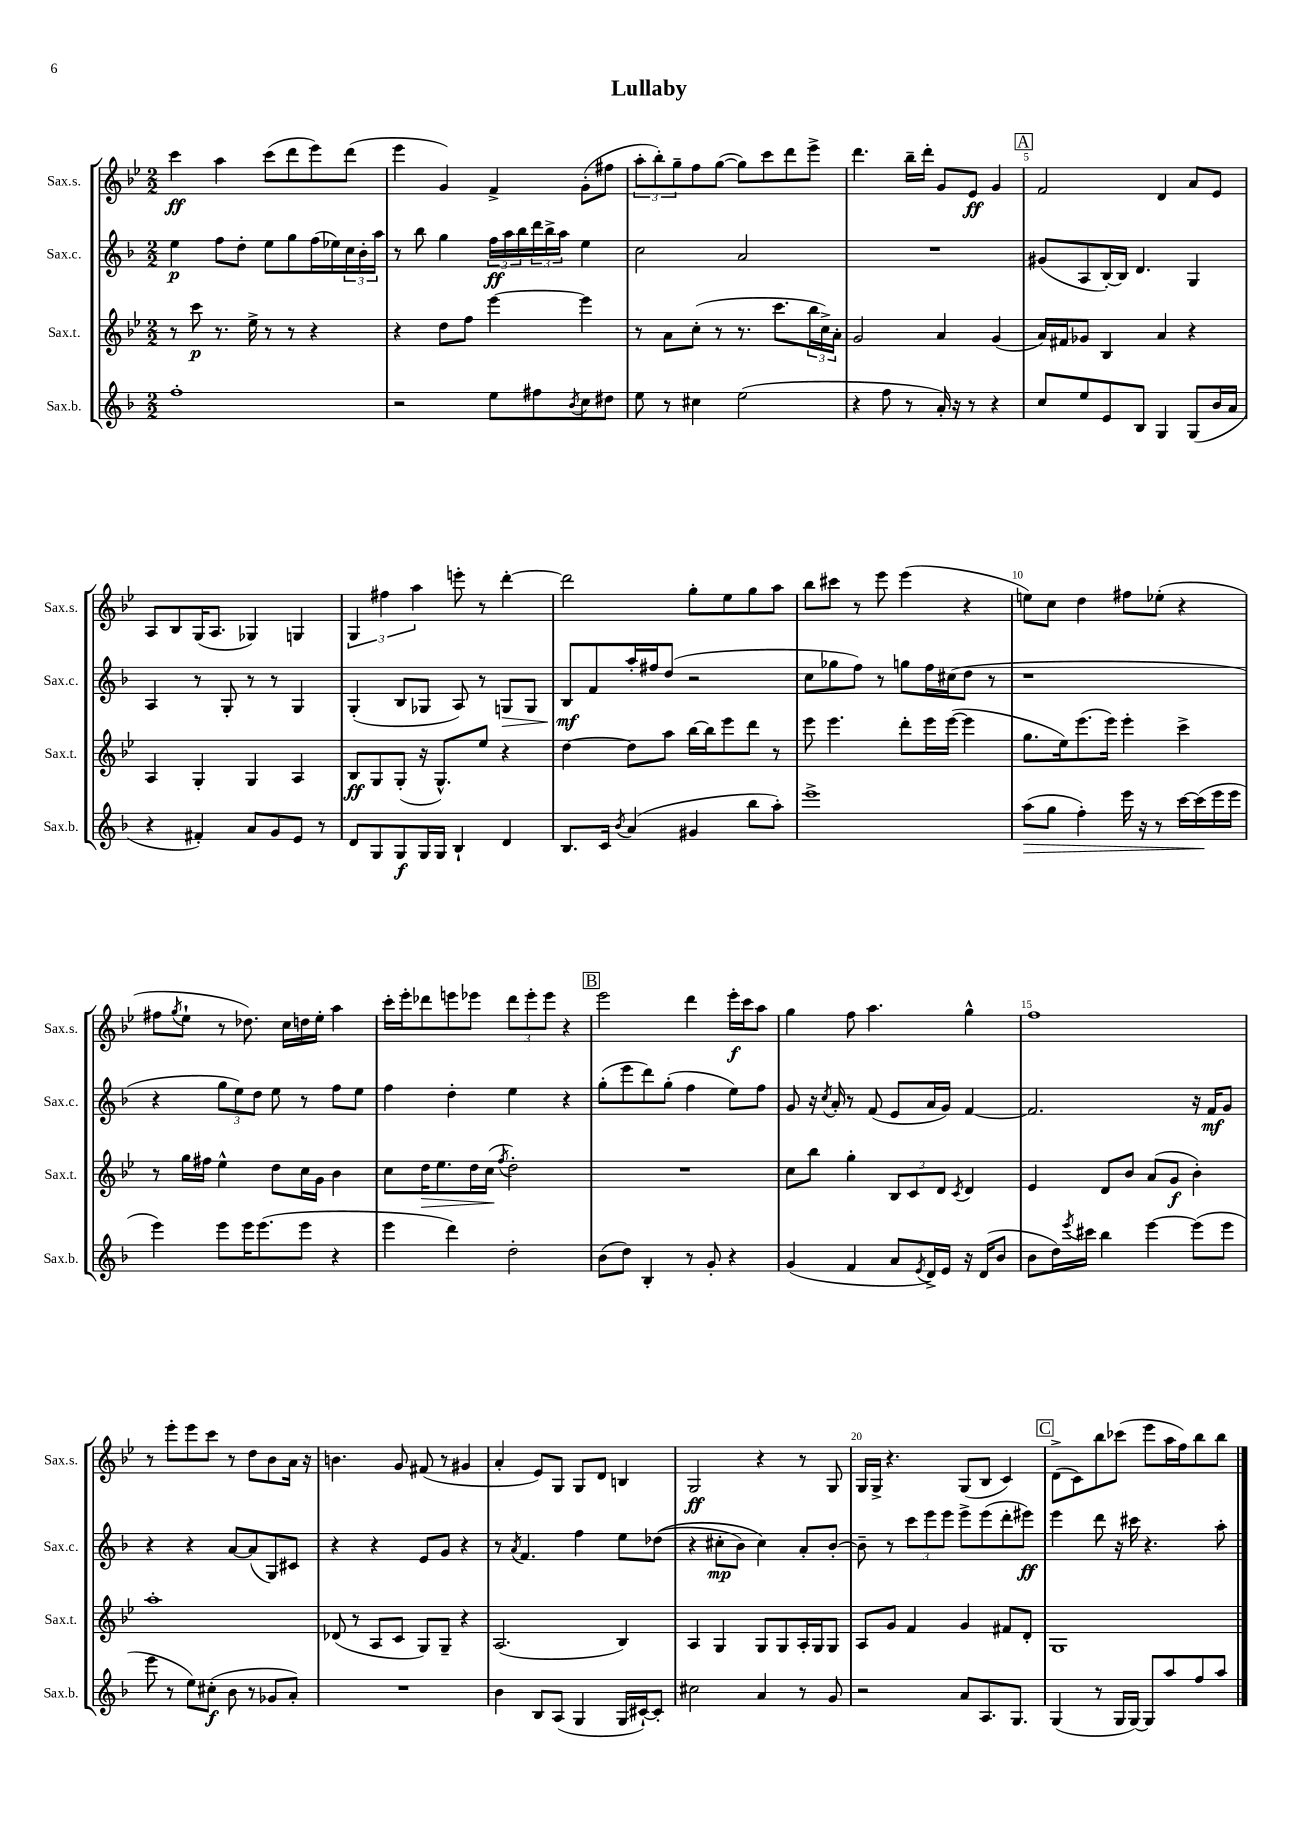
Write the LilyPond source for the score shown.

\header { title = "Lullaby" }
<<
\new StaffGroup <<
\new Staff = "s0" \with { instrumentName = "Sax.s." shortInstrumentName = "Sax.s." } {
    \clef treble \key bes \major \numericTimeSignature \time 2/2
    c'''4\ff a''4 c'''8( d'''8 ees'''8) d'''8( |
    ees'''4 g'4) f'4-> g'8-.( fis''8 |
    \tuplet 3/2 { a''8-. bes''8-.) g''8-- } f''8 g''8~( g''8) c'''8 d'''8 ees'''8-> |
    d'''4. bes''16-- d'''16-. g'8 ees'8\ff g'4 |
    \mark \markup { \box "A" } f'2 d'4 a'8 ees'8 |
    a8 bes8 g16( a8. ges4) g4 |
    \tuplet 3/2 { g4 fis''4 a''4 } e'''8-. r8 d'''4~-. |
    d'''2 g''8-. ees''8 g''8 a''8 |
    bes''8 cis'''8 r8 ees'''8 ees'''4( r4 |
    e''8) c''8 d''4 fis''8 ees''8-.( r4 |
    fis''8 \acciaccatura { g''8 } ees''8-! r8 des''8.) c''16 d''16 ees''16-. a''4 |
    c'''16-. ees'''16-. des'''8 e'''8 ees'''8 \tuplet 3/2 { des'''8 ees'''8-. ees'''8 } r4 |
    \mark \markup { \box "B" } ees'''2 d'''4 ees'''16-.\f c'''16 a''8 |
    g''4 f''8 a''4. g''4-^ |
    f''1 |
    r8 ees'''8-. ees'''8 c'''8 r8 d''8 bes'8 a'16 r16 |
    b'4. g'8 fis'8( r8 gis'4 |
    a'4-. ees'8) g8 g8 d'8 b4 |
    g2\ff r4 r8 g8 |
    g16 g16-> r4. g8( bes8 c'4) |
    \mark \markup { \box "C" } d'8->( c'8) bes''8 ces'''8( ees'''8 a''16 f''16) bes''8 bes''8 \bar "|." |
}
\new Staff = "s1" \with { instrumentName = "Sax.c." shortInstrumentName = "Sax.c." } {
    \clef treble \key f \major \numericTimeSignature \time 2/2
    e''4\p f''8 d''8-. e''8 g''8 f''16( ees''16) \tuplet 3/2 { c''16 bes'16-. a''16 } |
    r8 bes''8 g''4 \tuplet 3/2 { f''16\ff a''16 bes''16 } \tuplet 3/2 { d'''16 bes''16-> a''16 } e''4 |
    c''2 a'2 |
    R1 |
    \mark \markup { \box "A" } gis'8( a8 bes16~-.) bes16 d'4. g4 |
    a4 r8 g8-. r8 r8 g4 |
    g4-.( bes8 ges8 a8) r8 g8\> g8 |
    bes8\mf\! f'8 a''16-. fis''16 d''8( r2 |
    c''8 ges''8 f''8) r8 g''8 f''16 cis''16( d''8 r8 |
    r1 |
    r4 \tuplet 3/2 { g''8 e''8) d''8 } e''8 r8 f''8 e''8 |
    f''4 d''4-. e''4 r4 |
    \mark \markup { \box "B" } g''8-.( e'''8 d'''8) g''8-.( f''4 e''8) f''8 |
    g'8 r16 \acciaccatura { c''8 } a'16-. r8 f'8( e'8 a'16 g'16) f'4~ |
    f'2. r16 f'16\mf g'8 |
    r4 r4 a'8~ a'8( g8) cis'8 |
    r4 r4 e'8 g'8 r4 |
    r8 \acciaccatura { a'8 } f'4. f''4 e''8 des''8(\( |
    r4 cis''8-.\mp bes'8) cis''4\) a'8-. bes'8~-. |
    bes'8-- r8 \tuplet 3/2 { c'''8 e'''8 e'''8 } e'''8-> e'''8( d'''8-. eis'''8\ff) |
    \mark \markup { \box "C" } e'''4 d'''8 r16 cis'''16 r4. a''8-. \bar "|." |
}
\new Staff = "s2" \with { instrumentName = "Sax.t." shortInstrumentName = "Sax.t." } {
    \clef treble \key bes \major \numericTimeSignature \time 2/2
    r8 c'''8\p r8. ees''16-> r8 r8 r4 |
    r4 d''8 f''8 ees'''4~ ees'''4 |
    r8 a'8 c''8-.( r8 r8. c'''8. \tuplet 3/2 { bes''16 c''16->) a'16-. } |
    g'2 a'4 g'4( |
    \mark \markup { \box "A" } a'16) fis'16 ges'8 bes4 a'4 r4 |
    a4 g4-. g4 a4 |
    bes8\ff g8 g8-.( r16 g8.-^) ees''8 r4 |
    d''4~ d''8 a''8 bes''16~ bes''16 ees'''8 d'''8 r8 |
    ees'''8 ees'''4. d'''8-. ees'''16 ees'''16~( ees'''4 |
    g''8. ees''16) ees'''8.( ees'''16) ees'''4-. c'''4-> |
    r8 g''16 fis''16 ees''4-^ d''8 c''16 g'16 bes'4 |
    c''8 d''16\> ees''8. d''16 c''16\!( \acciaccatura { f''8 } d''2-.) |
    \mark \markup { \box "B" } R1 |
    c''8 bes''8 g''4-. \tuplet 3/2 { bes8 c'8 d'8 } \acciaccatura { c'8 } d'4 |
    ees'4 d'8 bes'8 a'8( g'8\f bes'4-.) |
    a''1-. |
    des'8( r8 a8 c'8 g8) g8-- r4 |
    a2.( bes4) |
    a4 g4 g8 g8 a16-. g16 g8 |
    a8 g'8 f'4 g'4 fis'8 d'8-. |
    \mark \markup { \box "C" } g1 \bar "|." |
}
\new Staff = "s3" \with { instrumentName = "Sax.b." shortInstrumentName = "Sax.b." } {
    \clef treble \key f \major \numericTimeSignature \time 2/2
    f''1-. |
    r2 e''8 fis''8 \acciaccatura { bes'8 } c''8 dis''8 |
    e''8 r8 cis''4 e''2( |
    r4 f''8 r8 a'16-.) r16 r8 r4 |
    \mark \markup { \box "A" } c''8 e''8 e'8 bes8 g4 g8( bes'16 a'16 |
    r4 fis'4-.) a'8 g'8 e'8 r8 |
    d'8 g8 g8\f g16 g16 bes4-! d'4 |
    bes8. c'16 \acciaccatura { bes'8 } a'4( gis'4 bes''8 a''8-.) |
    e'''1-> |
    a''8\>( g''8 f''4-.) e'''16 r16 r8 c'''16~ c'''16\!( e'''16 e'''16 |
    e'''4) e'''8 e'''16 e'''8.( e'''8 r4 |
    e'''4 d'''4) d''2-. |
    \mark \markup { \box "B" } bes'8( d''8) bes4-. r8 g'8-. r4 |
    g'4( f'4 a'8 \acciaccatura { e'8 } d'16->) e'16 r16 d'16( bes'8 |
    bes'8 d''16) \acciaccatura { e'''8 } cis'''16 bes''4 e'''4~ e'''8( e'''8 |
    e'''8 r8 e''8) cis''8-.\f( bes'8 r8 ges'8 a'8-.) |
    R1 |
    bes'4 bes8 a8( g4 g16 cis'16~-!) cis'8-. |
    cis''2 a'4 r8 g'8 |
    r2 a'8 a8. g8. |
    \mark \markup { \box "C" } g4( r8 g16 g16~) g8 a''8 f''8 a''8 \bar "|." |
}
>>
>>
\layout { \context { \Score \override BarNumber.break-visibility = ##(#f #t #t) barNumberVisibility = #(every-nth-bar-number-visible 5) } }
